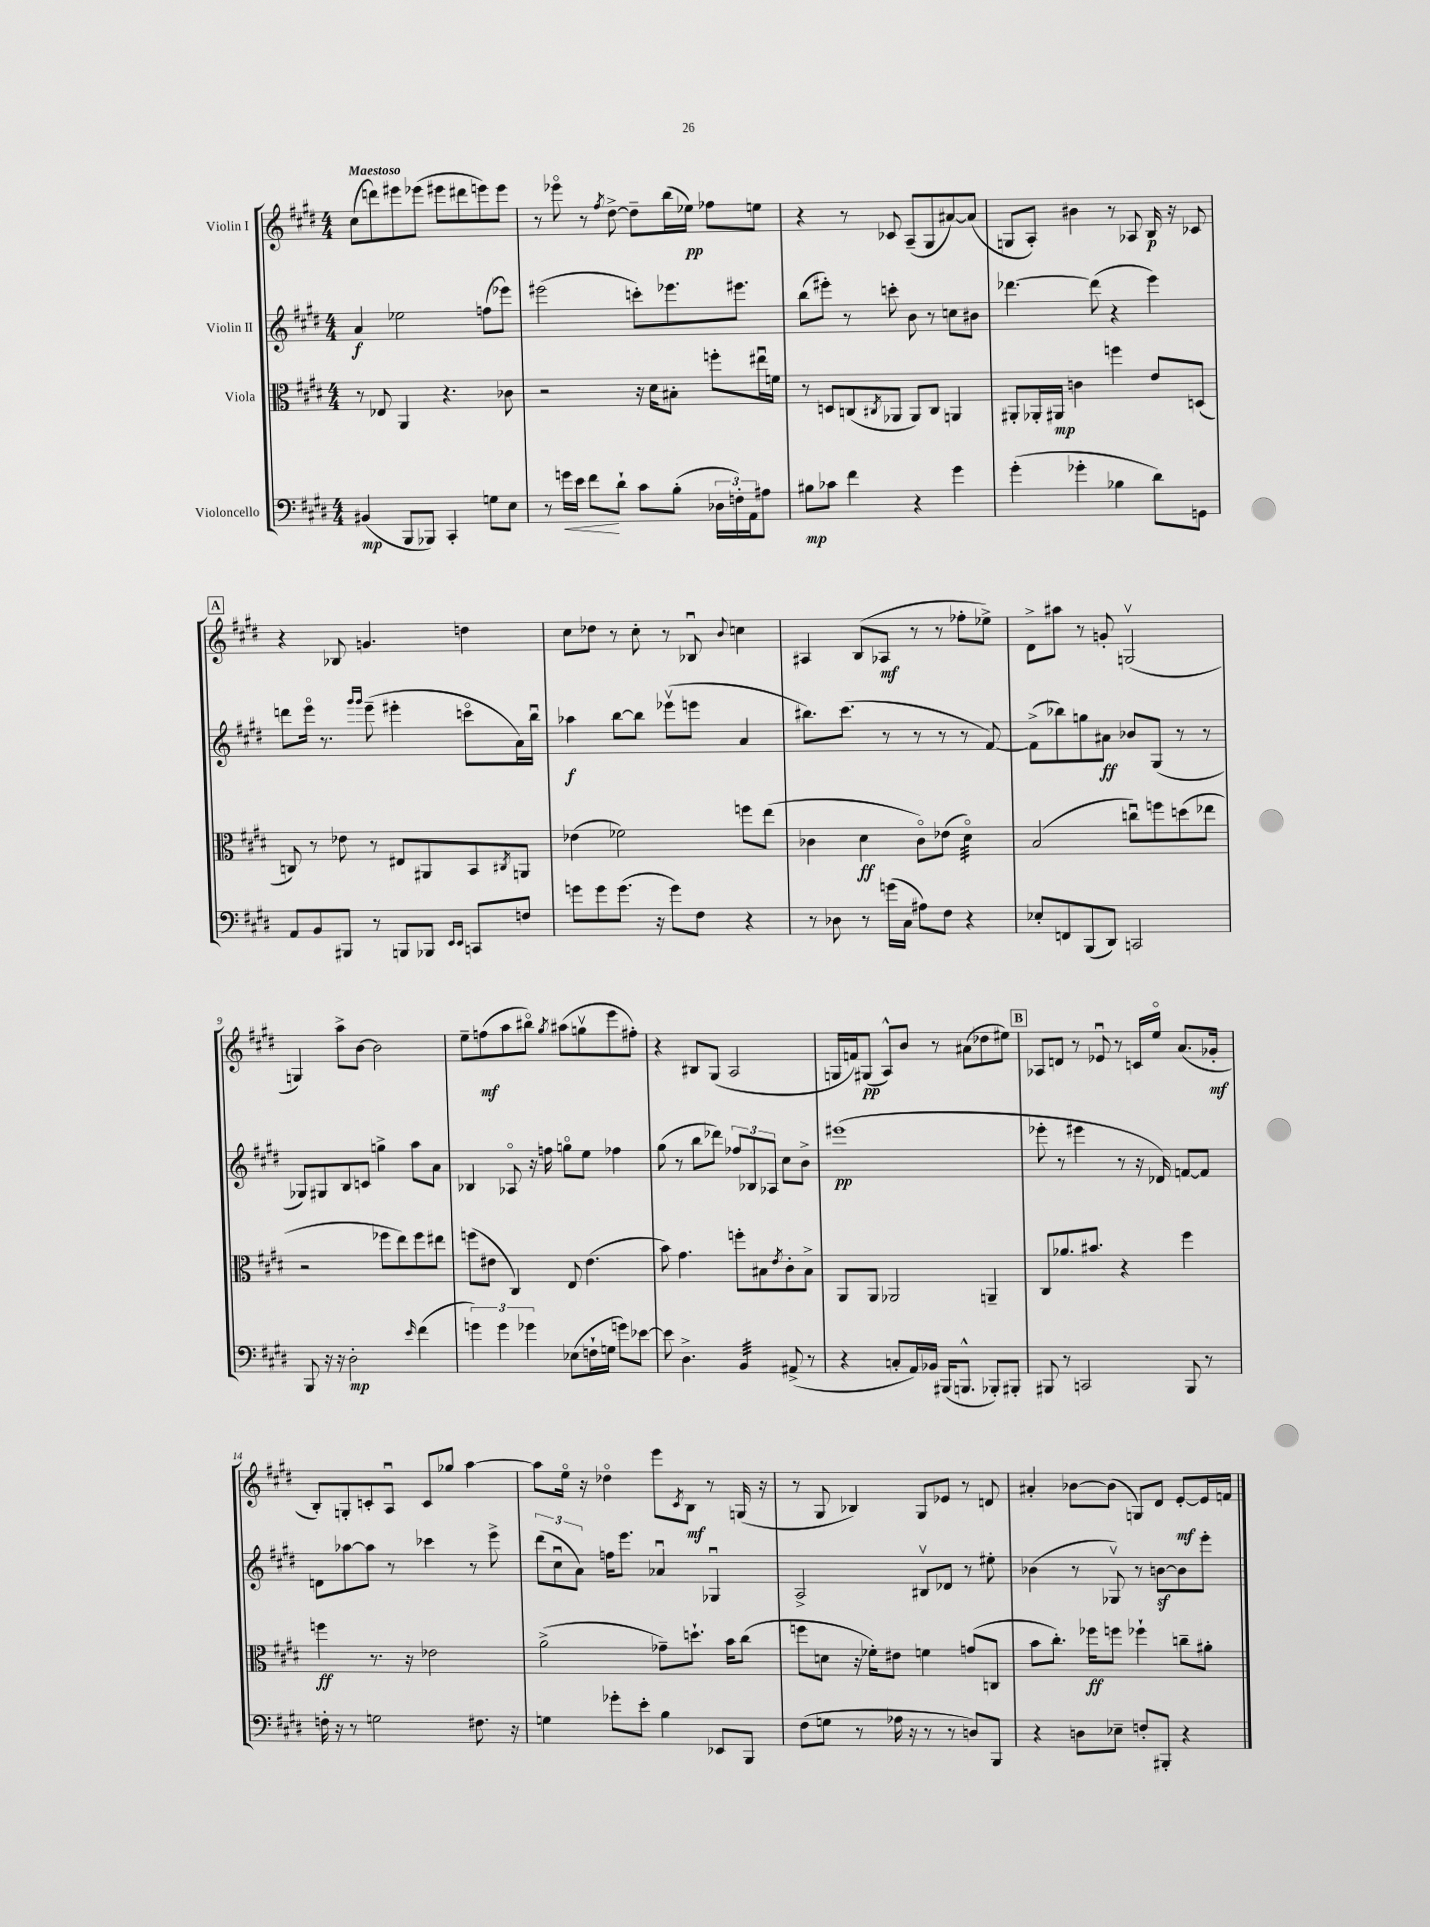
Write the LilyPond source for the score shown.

<<
\new StaffGroup <<
\new Staff = "s0" \with { instrumentName = "Violin I" } {
    \clef treble \key e \major \numericTimeSignature \time 4/4 \tempo "Maestoso"
    cis''8( d'''8) eis'''8 ees'''8( eis'''8 dis'''8 e'''8) e'''8 |
    r8 ees'''8\flageolet r8 \acciaccatura { fis''8 } dis''8~-> dis''8-- b''16( ees''16\pp) fes''8 e''8 |
    r4 r8 ces'8 a8--( gis8 ais'8~) ais'8( |
    g8 a8-.) bis'4 r8 aes8 b16\p r16 ces'8 |
    \mark \markup { \box "A" } r4 bes8 g'4. d''4 |
    cis''8 des''8 r8 cis''8-. r8 bes8\downbow \appoggiatura { b'8 } c''4 |
    ais4 b8( aes8\mf r8 r8 fes''8-. ees''8->) |
    dis'8-> ais''8 r8 g'8-. g2\upbow( |
    g4) a''8-> b'8~ b'2 |
    e''8-- f''8\mf( a''8 bis''8\flageolet) \acciaccatura { gis''8 } ais''8( g''8\upbow e'''8 fis''8-.) |
    r4 bis8 gis8( a2 |
    g16 f'16) gis8\pp( a8-^) b'8 r8 ais'8( des''8 eis''8) |
    \mark \markup { \box "B" } aes8 d'8 r8 ees'8\downbow r8 c'16 e''16\flageolet a'8.( ges'16-.\mf |
    b8-.) g8-. c'8-. a8\downbow c'8 ges''8 a''4~ |
    a''8 e''16\flageolet r16 des''4\flageolet e'''8 \acciaccatura { cis'8 } b8\mf r8 g16( r16 |
    r8 gis8 bes4) gis8 ees'8 r8 d'8 |
    ais'4-. bes'8~ bes'8( g8) dis'8 e'8~-.\mf e'16 f'16 \bar "|." |
}
\new Staff = "s1" \with { instrumentName = "Violin II" } {
    \clef treble \key e \major \numericTimeSignature \time 4/4
    a'4\f ees''2 f''8( ees'''8) |
    eis'''2( c'''8-.) ees'''8. eis'''8. |
    b''8( eis'''8-.) r8 c'''8-. b'8 r8 c''8 bis'8 |
    des'''4.~ des'''8( r4 e'''4) |
    \mark \markup { \box "A" } d'''8 e'''16\flageolet r8. \grace { gis'''16 gis'''16 } e'''8--( eis'''4-. c'''8\flageolet a'16) b''16\downbow |
    aes''4\f b''8~ b''8 ees'''8\upbow( e'''8 a'4 |
    bis''8.) cis'''8.( r8 r8 r8 r8 fis'8~) |
    fis'8->( bes''8) g''8 ais'8\ff bes'8 gis8( r8 r8 |
    ges8) gis8 b8 c'8 g''4-> a''8 a'8 |
    bes4 aes8\flageolet r16 f''16 g''8\flageolet e''8 fes''4 |
    gis''8( r8 b''8 des'''8) \tuplet 3/2 { fes''8 bes8 aes8 } cis''8 b'8-> |
    eis'''1\pp( |
    \mark \markup { \box "B" } ees'''8-. r8 eis'''4 r8 r16 des'16) f'8~ f'8 |
    d'8 aes''8~ aes''8 r8 ces'''4 r8 e'''8-> |
    \tuplet 3/2 { dis'''8( cis''8\downbow a'8) } f''16 e'''8. aes'4\downbow ges4\downbow |
    a2-> bis8\upbow des'8 r8 eis''8-. |
    bes'4( r8 ges8\upbow) r8 b'8~\sf b'8 e'''8-. \bar "|." |
}
\new Staff = "s2" \with { instrumentName = "Viola" } {
    \clef alto \key e \major \numericTimeSignature \time 4/4
    r8 ees8 a,4 r4. ces'8 |
    r2 r16 dis'16 bis8-. f''8-. eis''16\downbow f'16 |
    r8 d8 c8( \acciaccatura { cis8 } aes,8 aes,8) cis8 a,4 |
    ais,8-. aes,16-. ais,16\mp c'4 f''4 e'8 d8( |
    \mark \markup { \box "A" } c8) r8 ees'8 r8 eis8 ais,8 b,8 \acciaccatura { cis8 } a,8 |
    ees'4( fes'2) f''8 e''8( |
    ces'4 dis'4\ff ces'8\flageolet) ees'8( dis'4:32\flageolet) |
    b2( c''8\downbow) f''8 d''8( ees''8 |
    r2 fes''8 e''8) fes''8 eis''8 |
    f''8( eis'8 cis4) e8 eis'4.( |
    b'8) gis'4. f''8-. bis8 \acciaccatura { e'8 } cis'8-. bis8-> |
    a,8 a,8 aes,2 a,4-- |
    \mark \markup { \box "B" } cis8 aes'8. bis'8. r4 fis''4 |
    f''4\ff r8. r16 ees'2 |
    a'2->( ges'8--) d''8.-! b'16 cis''8( |
    f''8 d'8 r16 fes'16-.) eis'8 f'4 g'8( c8 |
    b'8 cis''8.-.) fes''16\ff f''8 fes''4-! c''8-- ais'8-. \bar "|." |
}
\new Staff = "s3" \with { instrumentName = "Violoncello" } {
    \clef bass \key e \major \numericTimeSignature \time 4/4
    bis,4\mp( b,,8 bes,,8) cis,4-. g8 e8 |
    r8 g'16\< e'16 fis'8\! dis'8-! cis'8 b8-.( \tuplet 3/2 { des16 f16-.) a,16 } ais8 |
    bis8\mp ces'8 fis'4 r4 gis'4 |
    gis'4-.( ges'4-. bes4 dis'8) g,8 |
    \mark \markup { \box "A" } a,8 b,8 bis,,8 r8 b,,8 bes,,8 \grace { e,16 e,16 } c,8 f8 |
    g'8 g'8 g'8.( r16 g'8) fis8 r4 |
    r8 des8 r8 g'16( cis16 ais8) fis8 r4 |
    ees8-. f,8 b,,8( dis,8) c,2 |
    b,,8 r16 r16 dis2-.\mp \grace { e'16 } fis'4( |
    \tuplet 3/2 { g'4) g'4 ges'4 } ees8( f16-! g16 g'8) ees'8~ |
    ees'8 dis4.-> b,4:32 ais,8->( r8 |
    r4 c8-. a,16) bes,16 bis,,16( b,,8.-^ bes,,8-.) bis,,8-. |
    \mark \markup { \box "B" } bis,,8 r8 c,2 bis,,8 r8 |
    f16-. r16 r8 g2 fis8. r16 |
    g4 ges'8-. e'8-. b4 ees,8 b,,8 |
    fis8( g8 r8 aes16 r16 r8 r8 d8) b,,8 |
    r4 d8 ees8-- f8-. bis,,8-. r4 \bar "|." |
}
>>
>>
